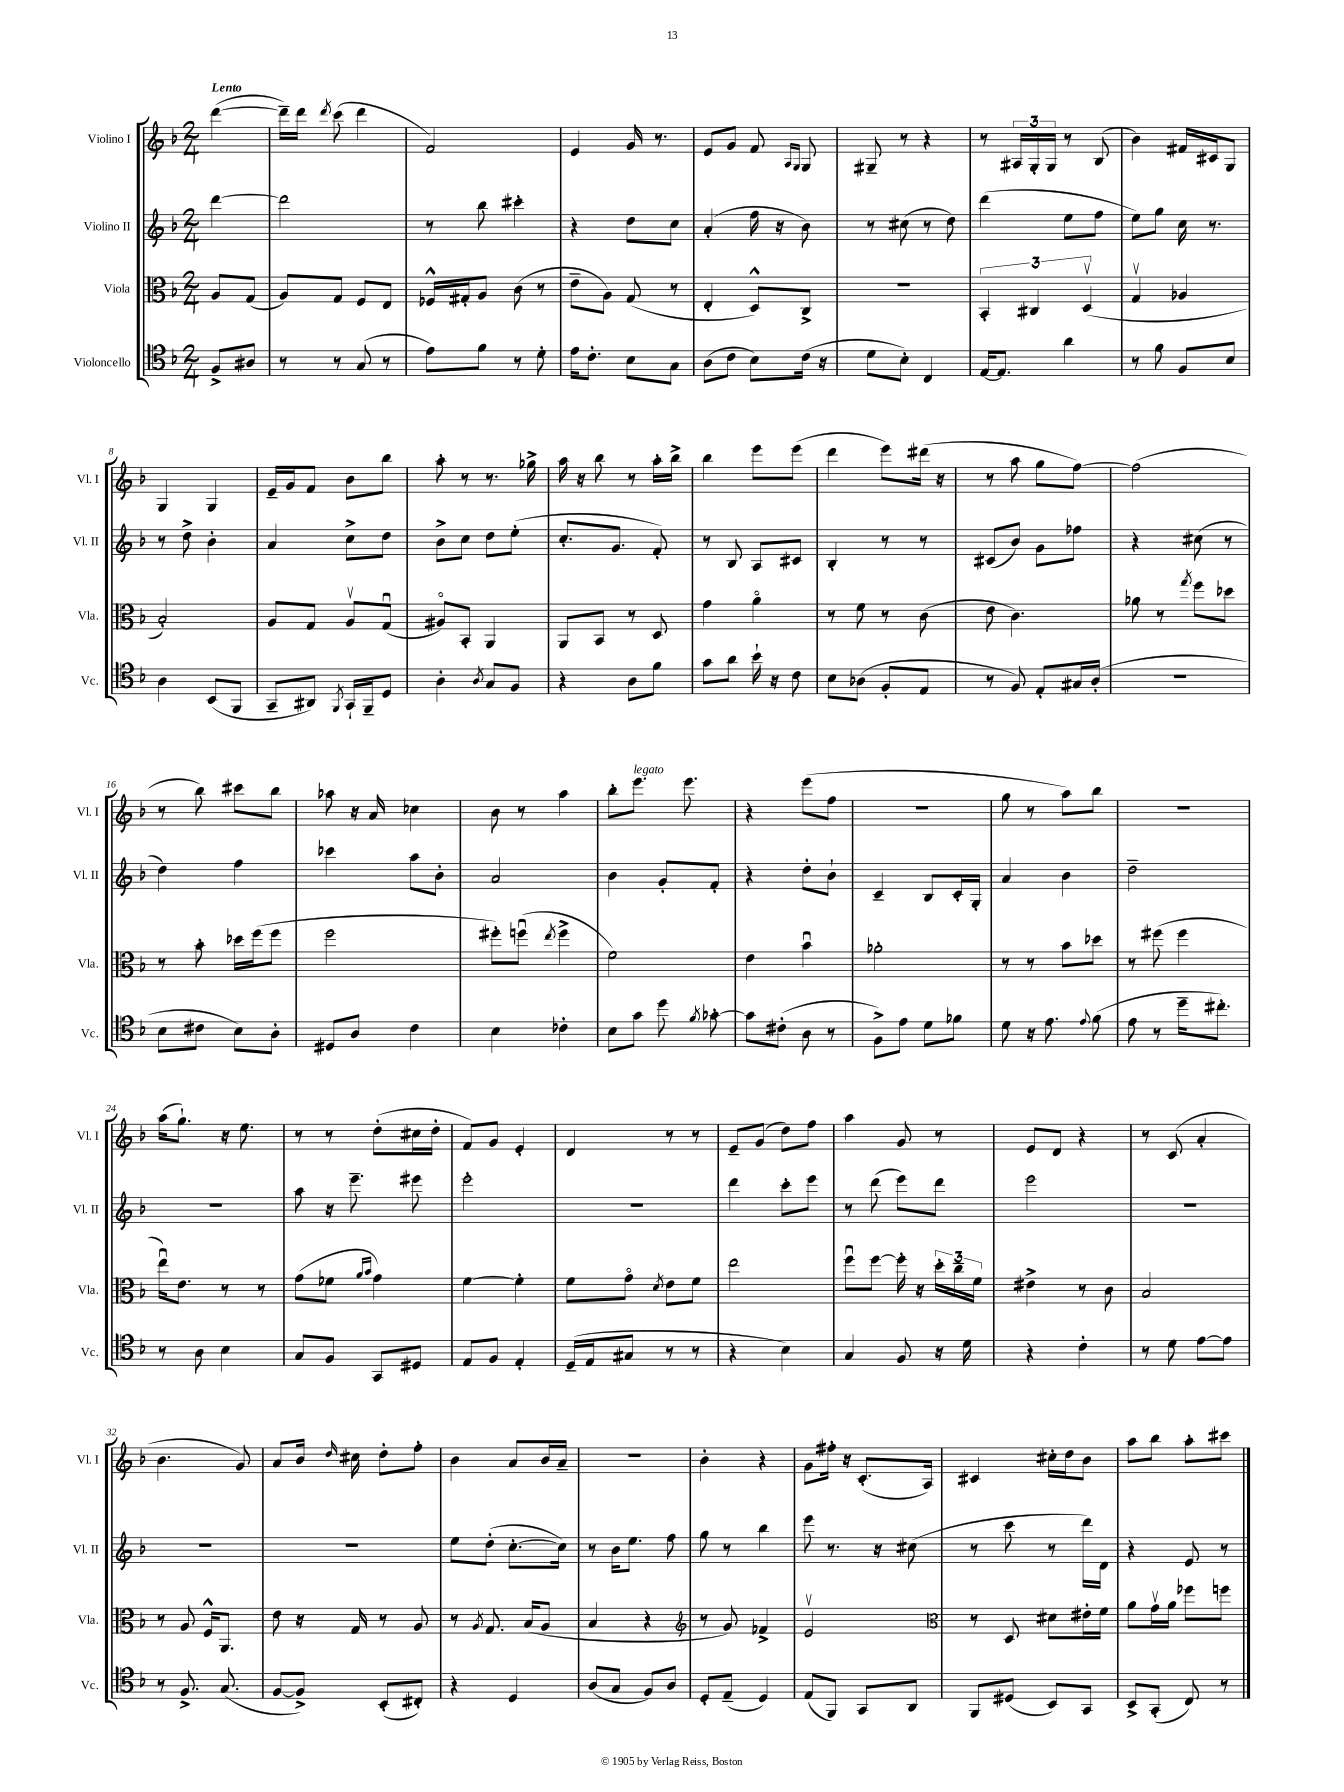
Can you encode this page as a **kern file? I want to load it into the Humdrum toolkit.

**kern	**kern	**kern	**kern
*part4	*part3	*part2	*part1
*staff4	*staff3	*staff2	*staff1
*I"Violoncello	*I"Viola	*I"Violino II	*I"Violino I
*I'Vc.	*I'Vla.	*I'Vl. II	*I'Vl. I
*clefC4	*clefC3	*clefG2	*clefG2
*k[b-]	*k[b-]	*k[b-]	*k[b-]
*M2/4	*M2/4	*M2/4	*M2/4
=	=	=	=
!	!	!	!LO:TX:a:B:t=Lento
8F^/L	8A/L	[4ddd\	([4ddd\
8A#X/J	(8G/J	.	.
=1	=1	=1	=1
8r	8A/L)	2ddd\]	16ddd~\LL])
.	.	.	16ddd\JJ
.	.	.	8qddd/
8r	8G/J	.	(8ccc\
(8G/	8F/L	.	4ddd\
8r	8E/J	.	.
=2	=2	=2	=2
8e\L)	16F-X^^/LL	8r	2f/)
.	16G#X'/J	.	.
8f\J	8A/J	8bb-\	.
8r	(8c\	4ccc#X'\	.
8d'\	8r	.	.
=3	=3	=3	=3
16e\KL	8e~\L	4r	4e/
8.c'\J	.	.	.
.	8A\J)	.	.
8B-\L	(8G/	8dd\L	16g/
.	.	.	8.r
8G\J	8r	8cc\J	.
=4	=4	=4	=4
(8A\L	4E'/	(4a'/	8e/L
8c\J	.	.	8g/J
8B-\L)	8D^^/L)	16ff\	8f/
.	.	16r	.
.	.	.	16qqA/LL
.	.	.	16qqG/JJ
(16c\Jk	8C^/J	8b-\)	8G/
16r	.	.	.
=5	=5	=5	=5
8d\L	2r	8r	8G#X~/
8B-'\J)	.	(8cc#X\	8r
4C/	.	8r	4r
.	.	8dd\)	.
=6	=6	=6	=6
[16E/KL	6BB-'/	(4ddd\	8r
8.E/J]	.	.	.
.	.	.	24A#X/LL
.	6C#X/	.	24G'/
.	.	.	24G/JJ
4a\	.	8ee\L	8r
.	(6Dv/	.	.
.	.	8ff\J	(8B-/
=7	=7	=7	=7
8r	4Gv/	8ee\L)	4b-\)
8f\	.	8gg\J	.
8F/L	4A-X/	16cc\	16f#X/LL
.	.	8.r	16c#X/J
8B-/J	.	.	8G/J
!!LO:LB:g=z
=8	=8	=8	=8
4A\	2B-'/)	8r	4G/
.	.	8dd^\	.
(8BB-/L	.	4b-'\	4G/
8FF/J	.	.	.
=9	=9	=9	=9
8GG~/L	8A/L	4a/	16e~/LL
.	.	.	16g/J
8AA#X/J)	8G/J	.	8f/J
8qFF/	.	.	.
16GG`/LL	8Av/L	8cc^\L	8b-\L
16FF~/J	.	.	.
8D/J	(8Gu/J	8dd\J	8bb-\J
=10	=10	=10	=10
4A'\	8A#X/L)	8b-^\L	8aa'\
.	8BB-'/J	8cc\J	8r
8qA/	.	.	.
8G/L	4AA/	8dd\L	8.r
8F/J	.	(8ee'\J	.
.	.	.	16gg-X^\
=11	=11	=11	=11
4r	8AA/L	8.cc'/L	16aa\
.	.	.	16r
.	8BB-/J	.	8bb-\
.	.	8.g/J	.
8A\L	8r	.	8r
8f\J	8D/	8f'/)	16aa'\LL
.	.	.	16bb-^\JJ
=12	=12	=12	=12
8g\L	4g\	8r	4bb-\
8a\J	.	8B-/	.
16b-`\	4a\	8A/L	8eee\L
16r	.	.	.
8c\	.	8c#X/J	(8eee\J
=13	=13	=13	=13
8B-\L	8r	4B-'/	4ddd\
(8A-X\J	8f\	.	.
8F'/L	8r	8r	8eee\L)
8E/J	(8c\	8r	(16ddd#X\Jk
.	.	.	16r
=14	=14	=14	=14
8r	8e\	(8c#X/L	8r
8F/)	4.c\)	8b-/J)	8aa\
8E'/L	.	8g\L	8gg\L
16G#X/L	.	8ff-X\J	[8ff\J)
(16A'/JJ	.	.	.
=15	=15	=15	=15
2r	8a-X\	4r	(2ff\]
.	8r	.	.
.	8qgg/	.	.
.	8ff\L	(8cc#X\	.
.	8dd-X\J	8r	.
!!LO:LB:g=z
=16	=16	=16	=16
8B-\L	8r	4dd\)	8r
8c#X\J	8b-'\	.	8bb-\)
8B-\L)	16dd-X\LL	4ff\	8ccc#X\L
.	(16ff\J	.	.
8A'\J	8ff\J	.	8bb-\J
=17	=17	=17	=17
8D#X/L	2ff\	4ccc-X\	8aa-X\
8A/J	.	.	16r
.	.	.	16a/
4c\	.	8aa\L	4cc-X\
.	.	8b-'\J	.
=18	=18	=18	=18
4B-\	8ff#X'\L)	2a/	8b-\
.	(8ffnu\J	.	8r
.	8qee/	.	.
4c-X'\	4ff^\	.	4aa\
=19	=19	=19	=19
8B-\L	2f\)	4b-\	8bb-'\L
!	!	!	!LO:TX:a:i:t=legato
8g\J	.	.	8.eee\J
8dd\	.	8g'/L	.
.	.	.	8.eee\
8qf/	.	.	.
[8g-X'\	.	8f'/J	.
=20	=20	=20	=20
8g-\L]	4e\	4r	4r
(8c#X'\J	.	.	.
8A\	4b-u\	8dd'\L	(8eee\L
8r	.	8b-`\J	8ff\J
=21	=21	=21	=21
8F^\L)	2a-X'\	4c~/	2r
8e\J	.	.	.
8d\L	.	8B-/L	.
8f-X\J	.	16c'/L	.
.	.	16G'/JJ	.
=22	=22	=22	=22
8d\	8r	4a/	8gg\
16r	8r	.	8r
8.e\	.	.	.
.	8b-\L	4b-\	8aa\L)
8qqe/	.	.	.
(8f\	8dd-X\J	.	8bb-\J
=23	=23	=23	=23
8e\	8r	2dd~\	2r
8r	(8ff#X\	.	.
16dd~\KL	4ff#\	.	.
8.cc#X'\J)	.	.	.
!!LO:LB:g=z
=24	=24	=24	=24
8r	16eeu\KL)	2r	(16aa\KL
.	8.e\J	.	8.gg`\J)
8A\	.	.	.
4B-\	8r	.	16r
.	.	.	8.ee\
.	8r	.	.
=25	=25	=25	=25
8G/L	(8g\L	8aa\	8r
8F/J	8f-X\J	16r	8r
.	.	8.eee~\	.
.	16qqa/LL	.	.
.	16qqb-/JJ	.	.
8GG/L	4g\)	.	(8dd'\L
8D#X/J	.	8eee#X\	16cc#X\L
.	.	.	16dd'\JJ
=26	=26	=26	=26
8E/L	[4f\	2eee'\	8f/L)
8F/J	.	.	8g/J
4E'/	4f'\]	.	4e'/
=27	=27	=27	=27
(16D~/LL	8f\L	2r	4d/
16E/J	.	.	.
8G#X/J	8g\J	.	.
.	8qd/	.	.
8r	8e\L	.	8r
8r	8f\J	.	8r
=28	=28	=28	=28
4r	2ee\	4ddd\	8e~/L
.	.	.	(8g/J
4B-\)	.	8ccc'\L	8dd\L)
.	.	8eee\J	8ff\J
=29	=29	=29	=29
4G/	8ffu\L	8r	4aa\
.	[8ff\J	(8ddd\	.
8F/	16ff'\]	8eee\L)	8g/
.	16r	.	.
16r	24dd'\LL	8ddd\J	8r
.	24cc~\	.	.
16d\	.	.	.
.	24f\JJ	.	.
=30	=30	=30	=30
4r	4e#X^\	2eee\	8e/L
.	.	.	8d/J
4c'\	8r	.	4r
.	8c\	.	.
=31	=31	=31	=31
8r	2B-/	2r	8r
8d\	.	.	(8c/
[8e\L	.	.	4a'/
8e\J]	.	.	.
!!LO:LB:g=z
=32	=32	=32	=32
8r	8r	2r	4.b-\
8.F^/	8A/	.	.
.	16F^^/KL	.	.
(8.G/	8.AA/J	.	.
.	.	.	8g/)
=33	=33	=33	=33
[8F/L	8e\	2r	8a/L
8F^/J])	16r	.	16b-/Jk
.	.	.	16qqdd/
.	16G/	.	16cc#X\
(8BB-'/L	8r	.	8dd'\L
8C#X'/J)	8A/	.	8ff'\J
=34	=34	=34	=34
4r	8r	8ee\L	4b-\
.	8qA/	.	.
.	8.G/	(8dd'\J	.
4D/	.	[8.cc'\L	8a/L
.	(16B-/KL	.	.
.	8A/J	.	16b-/L
.	.	16cc\Jk])	16a~/JJ
=35	=35	=35	=35
(8A/L	4B-/	8r	2r
8G/J	.	16b-\KL	.
.	.	8.ee\J	.
8F/L)	4r	.	.
8A/J	.	8ff\	.
=36	=36	=36	=36
*	*clefG2	*	*
8D'/L	8r	8gg\	4b-'\
(8E~/J	8g/)	8r	.
4D/)	4f-X^/	4bb-\	4r
=37	=37	=37	=37
(8E/L	2ev/	8eee\	8g\L
8FF/J)	.	8.r	16ff#X'\Jk
.	.	.	16r
8GG/L	.	.	(8.c'/L
.	.	16r	.
8AA/J	.	(8cc#X\	.
.	.	.	16A/Jk)
=38	=38	=38	=38
*	*clefC3	*	*
8FF/L	8r	8r	4c#X/
(8D#X/J	8D/	8ccc\	.
8BB-/L)	8d#X\L	8r	16cc#X'\LL
.	.	.	16dd\J
8GG/J	16e#X'\L	16ddd\LL)	8b-\J
.	16f\JJ	16d\JJ	.
=39	=39	=39	=39
8BB-^/L	8a\L	4r	8aa\L
(8GG'/J	16gv\L	.	8bb-\J
.	16a\JJ	.	.
8C/)	8ff-X\L	8e/	8aa'\L
8r	8ffn\J	8r	8ccc#X\J
==	==	==	==
*-	*-	*-	*-
